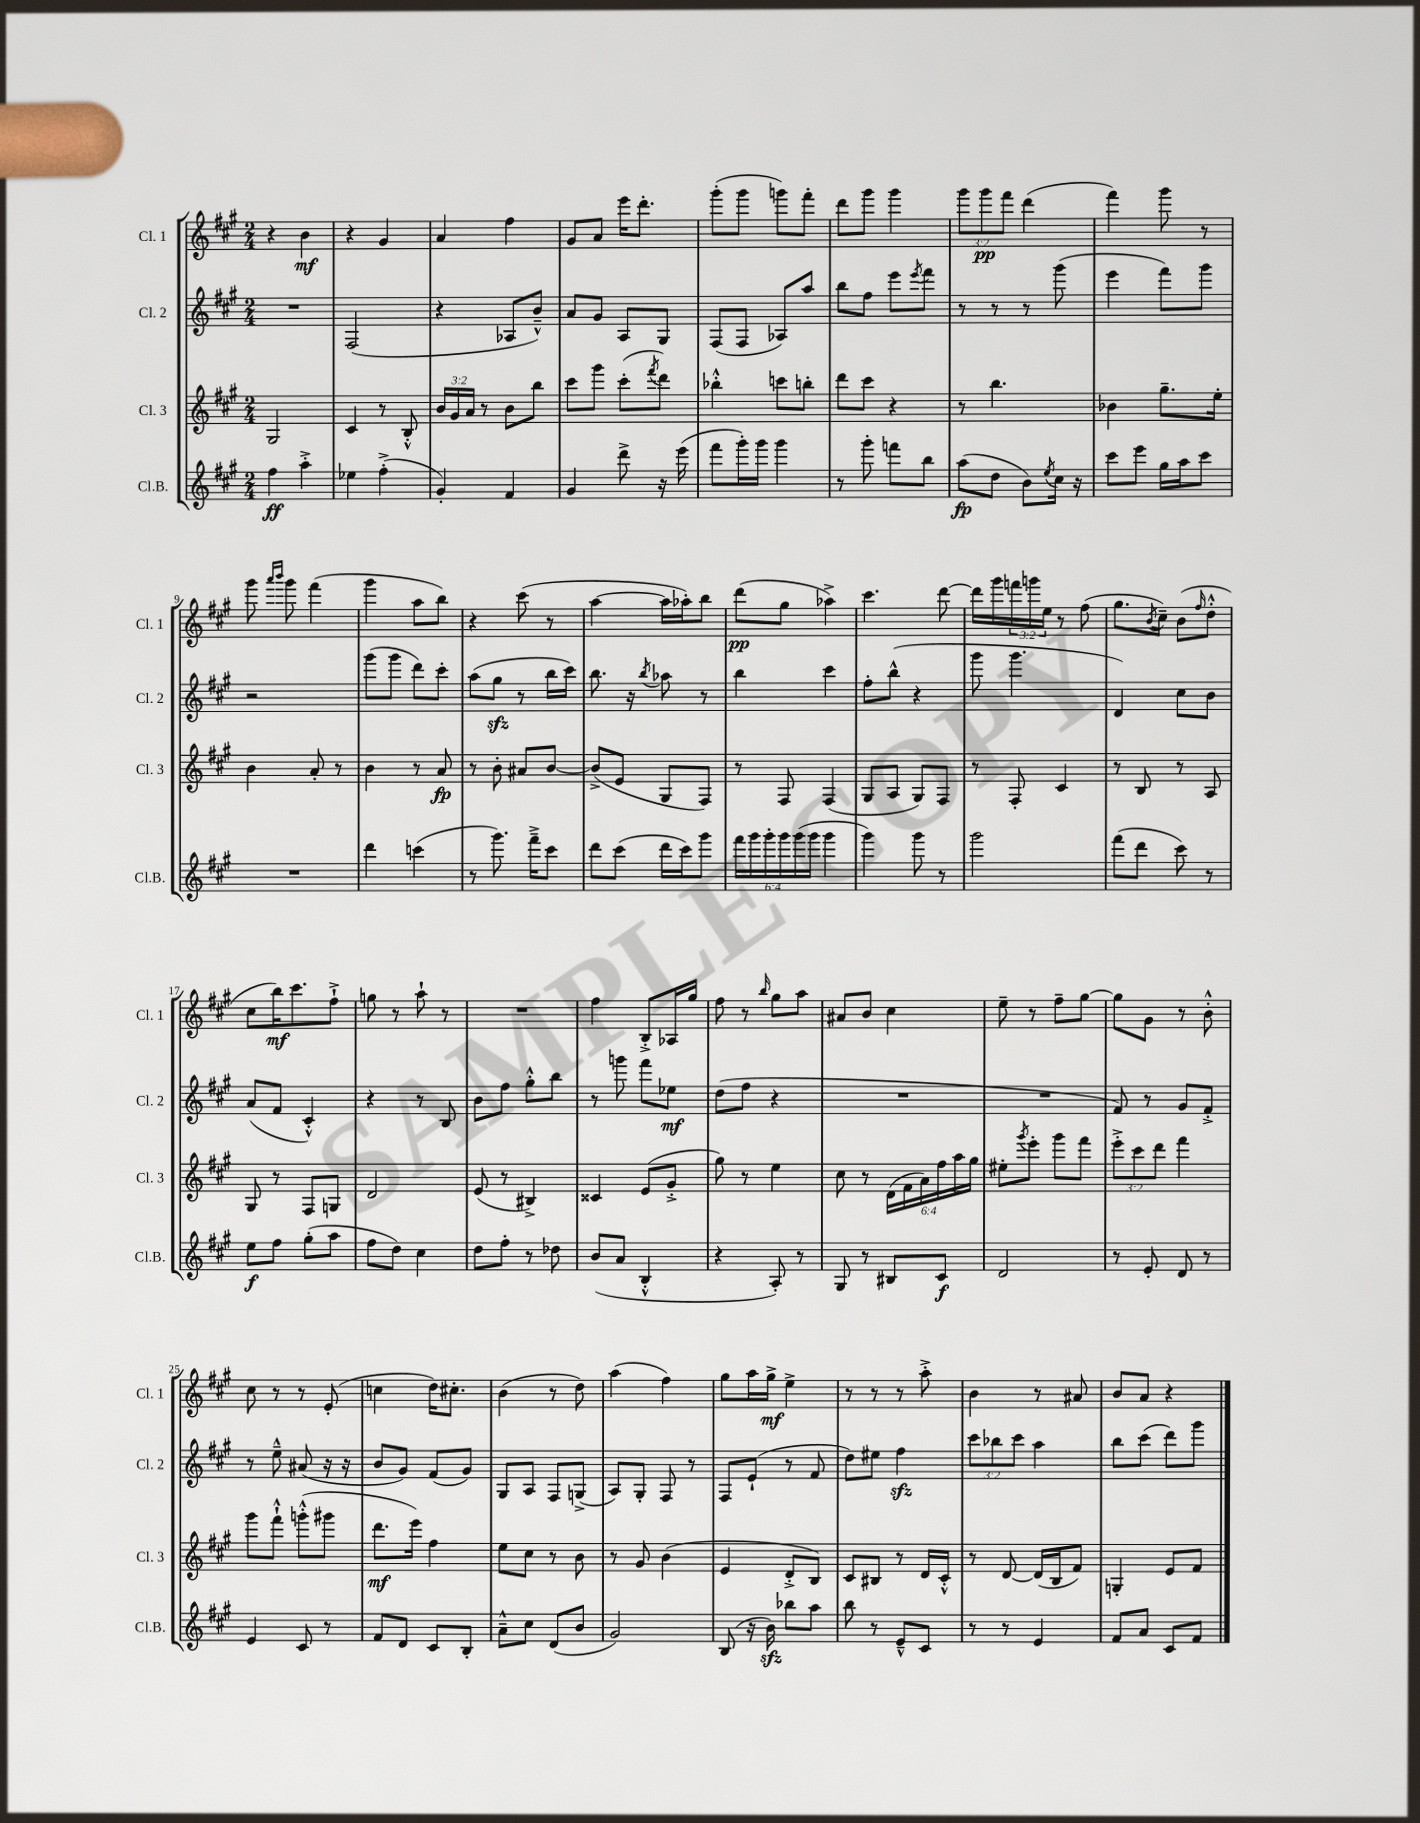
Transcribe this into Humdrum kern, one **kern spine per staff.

**kern	**kern	**kern	**kern
*staff4	*staff3	*staff2	*staff1
*clefG2	*clefG2	*clefG2	*clefG2
*k[f#c#g#]	*k[f#c#g#]	*k[f#c#g#]	*k[f#c#g#]
*M2/4	*M2/4	*M2/4	*M2/4
4ff#	2G#	2r	4r
4aa'^	.	.	4b
=	=	=	=
4ee-	4c#	(2F#	4r
(4ff#'^	8r	.	4g#
.	8B'^^	.	.
=	=	=	=
4g#')	24b	4r	4a
.	24g#	.	.
.	24a	.	.
.	8r	.	.
4f#	8b	8A-	4ff#
.	8bb	8b~^^)	.
=	=	=	=
4g#	8ccc#	8a	8g#
.	8ggg#	8g#	8a
8ddd^	(8ccc#'	8A	16eee
.	.	.	8.ddd'
.	8qfff#	.	.
16r	8ddd)	8G#	.
(16eee	.	.	.
=	=	=	=
8fff#	4bb-'^^	(8F#	(8ggg#'
16ggg#')	.	8F#	8ggg#
16ggg#	.	.	.
4ggg#	8ccc	8A-)	8ggg)
.	8bb'	8aa	8fff#'
=	=	=	=
8r	8ddd	8bb	8ddd
8ggg#'	8ccc#	8ff#	8ggg#
8fff	4r	8eee	4ggg#
.	.	8qeee	.
8bb	.	8fff#	.
=	=	=	=
(8aa	8r	8r	12ggg#
.	.	.	12ggg#
8dd	4.bb	8r	.
.	.	.	12fff#
8b)	.	8r	(4ddd
8qee	.	.	.
16cc#	.	(8ggg#	.
16r	.	.	.
=	=	=	=
8ccc#	4b-	4eee	4fff#)
8eee	.	.	.
16gg#	8.gg#~	8fff#)	8ggg#
16aa	.	.	.
8ccc#	.	8ggg#	8r
.	16ee'	.	.
=	=	=	=
2r	4b	2r	8ggg#
.	.	.	16qqaaa
.	.	.	16qqbbb
.	.	.	8ggg#
.	8a'	.	(4fff#
.	8r	.	.
=	=	=	=
4ddd	4b	(8ggg#	4ggg#
.	.	8ggg#	.
(4ccc	8r	8ddd)	8aa
.	8a	8ccc#'	8bb)
=	=	=	=
8r	8r	(8aa	4r
8.ggg#)	8b'	8gg#	.
.	8a#	8r	(8ccc#
16fff#~^	.	.	.
8ccc#	[8b	16bb	8r
.	.	16ccc#)	.
=	=	=	=
8ddd	(8b^]	8.bb	[4aa
(8ccc#	8e	.	.
.	.	16r	.
.	.	8qbb	.
16ddd	8G#	8aa-	16aa]
16ccc#)	.	.	16aa-')
8ggg#	8F#)	8r	8bb
=	=	=	=
24fff#	8r	4bb	(8ddd
24ggg#	.	.	.
24ggg#'	.	.	.
24ggg#	8F#	.	8gg#
(24ggg#	.	.	.
24ggg#	.	.	.
4ggg#	(4F#	4ccc#	4aa-^)
=	=	=	=
4ggg#)	8G#	8ff#'	4.ccc#
.	8A	(8bb^^	.
8ggg#	8G#)	4r	.
8r	8F#	.	[8ddd
=	=	=	=
2ggg#	8r	8ggg#	16ddd]
.	.	.	16ggg#
.	8F#'	4.ggg#	24fff
.	.	.	24ggg
.	.	.	24ee
.	4c#	.	8r
.	.	.	(8ff#
=	=	=	=
(8fff#	8r	4d)	8.gg#
8ddd	8B	.	.
.	.	.	8qb
.	.	.	16cc#~)
8ccc#)	8r	8cc#	(8b
.	.	.	16qqff#
8r	8A	8b	8dd'^^
=	=	=	=
8ee	8G#	(8a	8cc#
8ff#	8r	8f#	16bb)
.	.	.	8.ccc#
(8gg#'	8F#	4c#'^^)	.
8aa	8G	.	8ff#`^
=	=	=	=
8ff#	2d	4r	8gg
8dd)	.	.	8r
4cc#	.	8r	8aa`
.	.	8B	8r
=	=	=	=
8dd	(8e	8b	2r
8ff#'	8r	8ff#	.
8r	4B#^)	8gg#'^^	.
8dd-	.	8bb	.
=	=	=	=
(8b	4c##	8r	4ff#
8a	.	8ggg	.
4B'^^	(8e	8fff#	8B'^
.	8g#'^	8ee-	16A-
.	.	.	16gg#
=	=	=	=
4r	8gg#)	(8dd	8ff#
.	8r	8ff#	8r
.	.	.	16qqbb
8A')	4ee	4r	8gg#
8r	.	.	8aa
=	=	=	=
8G#	8cc#	2r	8a#
8r	8r	.	8b
8B#	(24d	.	4cc#
.	24f#	.	.
.	24a)	.	.
8c#	24ff#	.	.
.	24aa	.	.
.	24gg#	.	.
=	=	=	=
2d	8ee#'	2r	8ee~
.	8qggg#	.	.
.	8eee'	.	8r
.	8ggg#	.	8ff#~
.	8fff#	.	[8gg#
=	=	=	=
8r	12eee'^	8f#)	8gg#]
.	12ccc#	.	.
8e'	.	8r	8g#
.	12ddd	.	.
8d	4fff#	8g#	8r
8r	.	8f#'^	8b'^^
=	=	=	=
4e	8ggg#	8r	8cc#
.	8fff#`^^	8ee~^^	8r
8c#	(8ggg'^^	(8a#	8r
8r	8ggg#	16r	(8e'
.	.	16r	.
=	=	=	=
8f#	8.ddd	8b	4cc
8d	.	8g#)	.
.	16eee)	.	.
8c#	4ff#	(8f#	16dd)
.	.	.	8.cc#'
8B'	.	8g#)	.
=	=	=	=
8a~^^	8ee	8G#	(4b
8cc#	8cc#	8A	.
(8d	8r	8F#	8r
8b	8b	(8G^	8dd)
=	=	=	=
2g#)	8r	8A)	(4aa
.	8g#	8G#'	.
.	(4b	8F#	4ff#)
.	.	8r	.
=	=	=	=
(8B	4e	8F#	8gg#
16r	.	(8e`	16aa
16b)	.	.	16gg#^
8bb-	8d'^	8r	4ee^
8aa	8B)	8f#	.
=	=	=	=
8bb	8c#	8dd)	8r
8r	8B#	8ee#	8r
8e~^^	8r	4ff#	8r
8c#	16d	.	8aa'^
.	16c#'^^	.	.
=	=	=	=
8r	8r	12ccc#	4b
.	.	12bb-	.
8r	[8d	.	.
.	.	12ccc#	.
4e	(16d]	4aa	8r
.	16B	.	.
.	8f#)	.	8a#
=	=	=	=
8f#	4G'	8bb	8b
8a	.	(8ccc#	8a
8c#	8e	8ddd)	4r
8f#	8f#	8ggg#	.
==	==	==	==
*-	*-	*-	*-
